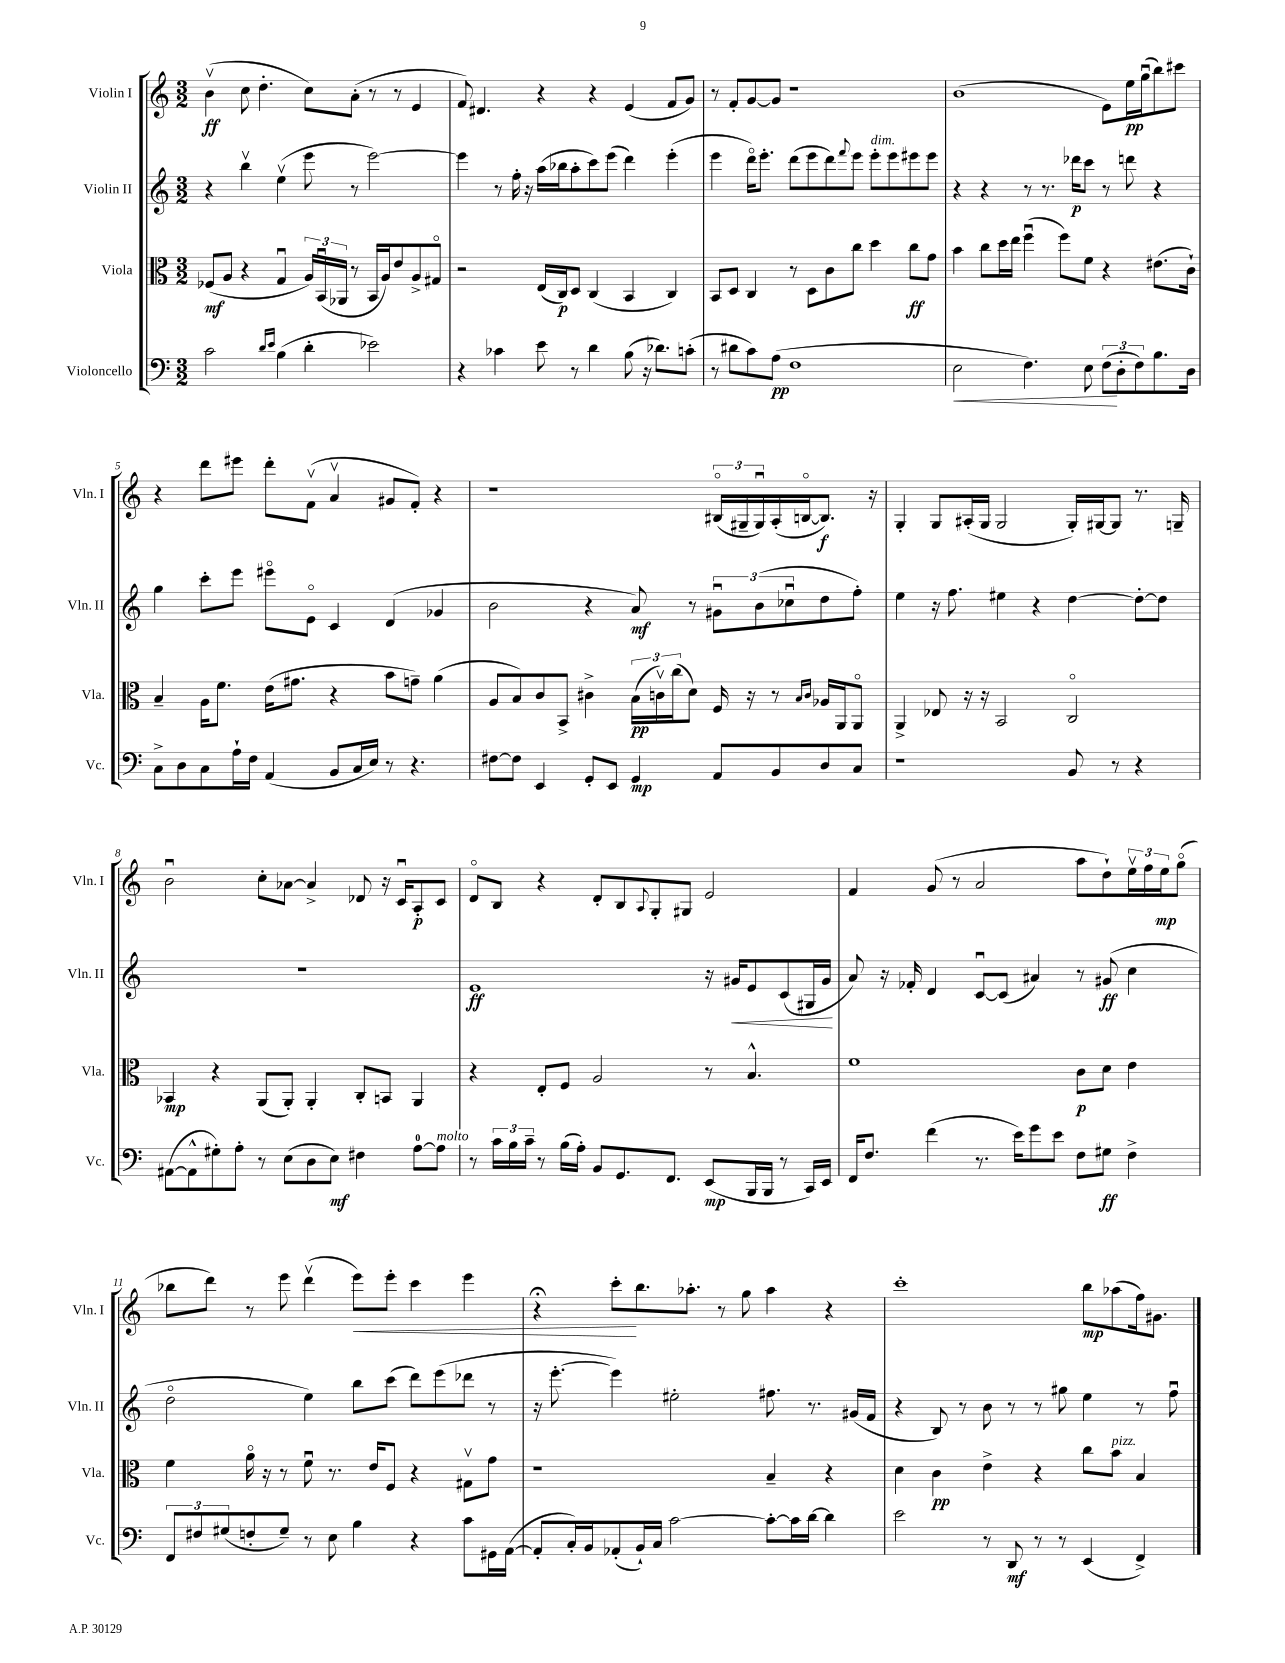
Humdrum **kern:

**kern	**dynam	**kern	**dynam	**kern	**dynam	**kern	**dynam
*part4	*part4	*part3	*part3	*part2	*part2	*part1	*part1
*staff4	*staff4	*staff3	*staff3	*staff2	*staff2	*staff1	*staff1
*I"Violoncello	*	*I"Viola	*	*I"Violin II	*	*I"Violin I	*
*I'Vc.	*	*I'Vla.	*	*I'Vln. II	*	*I'Vln. I	*
*clefF4	*	*clefC3	*	*clefG2	*	*clefG2	*
*k[]	*	*k[]	*	*k[]	*	*k[]	*
*M3/2	*	*M3/2	*	*M3/2	*	*M3/2	*
=1	=1	=1	=1	=1	=1	=1	=1
2c\	.	(8F-X/L	mf	4r	.	(4bv\	ff
.	.	8A/J	.	.	.	.	.
.	.	4r	.	4bbv\	.	8cc\	.
.	.	.	.	.	.	4.dd'\	.
16qqd/LL	.	.	.	.	.	.	.
16qqe/JJ	.	.	.	.	.	.	.
(4B\	.	4Gu/	.	(4eev\	.	.	.
4d'\	.	24A/LL)	.	8eee\	.	8cc\L)	.
.	.	(24BBu/	.	.	.	.	.
.	.	24AA-X/JJ	.	.	.	.	.
.	.	8r	.	8r	.	(8a'\J	.
2e-X\)	.	16BB/LL	.	[2eee\)	.	8r	.
.	.	16A/J)	.	.	.	.	.
.	.	8e/	.	.	.	8r	.
.	.	8A^/	.	.	.	4e/	.
.	.	8G#X/J	.	.	.	.	.
=2	=2	=2	=2	=2	=2	=2	=2
4r	.	2r	.	4eee\]	.	8f/)	.
.	.	.	.	.	.	4.d#X/	.
4c-X\	.	.	.	8r	.	.	.
.	.	.	.	16ff'\	.	.	.
.	.	.	.	16r	.	.	.
8e\	.	(16E/LL	.	(16aa\LL	.	4r	.
.	.	16C/J)	p	16bb-X\J	.	.	.
8r	.	8D/J	.	8aa'\	.	.	.
4d\	.	(4C/	.	8ccc\)	.	4r	.
.	.	.	.	(8eee\J	.	.	.
(8B\	.	4BB/	.	4ddd\)	.	(4e/	.
16r	.	.	.	.	.	.	.
8.d-X\L)	.	.	.	.	.	.	.
.	.	4C/)	.	(4eee'\	.	8f/L	.
(8cn'\J	.	.	.	.	.	8g/J)	.
=3	=3	=3	=3	=3	=3	=3	=3
8r	.	8BB/L	.	4eee\	.	8r	.
8d#X\L	.	8D/J	.	.	.	8f'/L	.
8c\)	.	4C/	.	16ddd\KL)	.	[8g/	.
.	.	.	.	8.eee'\J	.	.	.
(8A\J	pp	.	.	.	.	8g/J]	.
1F	.	8r	.	(8ddd\L	.	1r	.
.	.	8D\L	.	8eee\	.	.	.
.	.	8c\	.	8ddd\)	.	.	.
.	.	.	.	8qqfff/	.	.	.
.	.	8cc\J	.	8eee\J	.	.	.
!	!	!	!	!LO:TX:a:i:t=dim.	!	!	!
.	.	4dd\	.	8eee'\L	.	.	.
.	.	.	.	8eee\	.	.	.
.	.	8cc\L	ff	8eee#X\	.	.	.
.	.	8g\J	.	8eee#\J	.	.	.
=4	=4	=4	=4	=4	=4	=4	=4
!	!LO:HP:b	!	!	!	!	!	!
2E\	<	4b\	.	4r	.	(1b	.
.	.	8cc\L	.	4r	.	.	.
.	.	16dd\L	.	.	.	.	.
.	.	16ee\JJ	.	.	.	.	.
4.F\)	.	(4ffu\	.	8r	.	.	.
.	.	.	.	8.r	.	.	.
.	.	8ff\L)	.	.	.	.	.
.	.	.	.	16ddd-X\KL	p	.	.
8E\	.	8f\J	.	8ccc\J	.	.	.
(12F\L	.	4r	.	8r	.	8e\L)	.
12D'\	[	.	.	.	.	.	.
.	.	.	.	8dddn\	.	16ee\L	pp
12F\)	.	.	.	.	.	.	.
.	.	.	.	.	.	(16ggu\J	.
8.B\	.	(8.e#X\L	.	4r	.	8bb\)	.
.	.	.	.	.	.	8ccc#X\J	.
16D\Jk	.	16c`\Jk)	.	.	.	.	.
!!LO:LB:g=z
=5	=5	=5	=5	=5	=5	=5	=5
8C^\L	.	4B~/	.	4gg\	.	4r	.
8D\	.	.	.	.	.	.	.
8C\	.	16A\KL	.	8ccc'\L	.	8ddd\L	.
.	.	8.f\J	.	.	.	.	.
16A`\L	.	.	.	8eee\J	.	8eee#X\J	.
16F\JJ	.	.	.	.	.	.	.
(4AA/	.	(16e\KL	.	8eee#X\L	.	8ddd'\L	.
.	.	8.g#X\J	.	.	.	.	.
.	.	.	.	8e\J	.	(8fv\J	.
8BB/L	.	4r	.	4c/	.	4av/	.
16C/L	.	.	.	.	.	.	.
16E/JJ)	.	.	.	.	.	.	.
8r	.	8b\L	.	(4d/	.	8g#X/L	.
4.r	.	8gn~\J)	.	.	.	8f'/J)	.
.	.	(4a\	.	4g-X/	.	4r	.
=6	=6	=6	=6	=6	=6	=6	=6
[8F#X\L	.	8A/L	.	2b\	.	1r	.
8F#\J]	.	8B/)	.	.	.	.	.
4EE/	.	8c/	.	.	.	.	.
.	.	8BB^/J	.	.	.	.	.
8GG'/L	.	4c#X^\	.	4r	.	.	.
8EE/J	.	.	.	.	.	.	.
4GG/	mp	(24B\LL	pp	8a/)	mf	.	.
.	.	24cnv\)	.	.	.	.	.
.	.	(24cc\J	.	.	.	.	.
.	.	8d\J)	.	8r	.	.	.
8AA/L	.	16F/	.	12g#Xu\L	.	(24B#X/LL	.
.	.	.	.	.	.	24G#X~/	.
.	.	16r	.	.	.	.	.
.	.	.	.	(12b\	.	24G#u/)	.
8BB/	.	8r	.	.	.	(16A'/	.
.	.	.	.	12cc-Xu\	.	.	.
.	.	.	.	.	.	[16Bn/J	.
.	.	16qqB/LL	.	.	.	.	.
.	.	16qqc/JJ	.	.	.	.	.
8D/	.	16A-X/LL	.	8dd\	.	8.B/J])	f
.	.	16AA/J	.	.	.	.	.
8C/J	.	8AA/J	.	8ff'\J)	.	.	.
.	.	.	.	.	.	16r	.
=7	=7	=7	=7	=7	=7	=7	=7
1r	.	4AA^/	.	4ee\	.	4G'/	.
.	.	8E-X/	.	16r	.	8G/L	.
.	.	.	.	8.ff\	.	.	.
.	.	16r	.	.	.	(16A#X'/L	.
.	.	16r	.	.	.	16G/JJ	.
.	.	2BB/	.	4ee#X\	.	2G/	.
.	.	.	.	4r	.	.	.
8BB/	.	2C/	.	[4dd\	.	16G'/LL)	.
.	.	.	.	.	.	[16G#X/J	.
8r	.	.	.	.	.	8G#/J]	.
4r	.	.	.	8dd'\L_	.	8.r	.
.	.	.	.	8dd\J]	.	.	.
.	.	.	.	.	.	16Gn~/	.
!!LO:LB:g=z
=8	=8	=8	=8	=8	=8	=8	=8
([8AA#X\L	.	4BB-X/	mp	1.r	.	2bu\	.
8AA#^^\]	.	.	.	.	.	.	.
8G#X'\)	.	4r	.	.	.	.	.
8A'\J	.	.	.	.	.	.	.
8r	.	(8AA/L	.	.	.	8cc'\L	.
(8E\L	.	8AA'/J)	.	.	.	[8a-X\J	.
8D\	.	4AA'/	.	.	.	4a-^/]	.
8E\J)	mf	.	.	.	.	.	.
4F#X\	.	8C'/L	.	.	.	8d-X/	.
.	.	8BBn/J	.	.	.	16r	.
.	.	.	.	.	.	16cu/KL	.
[8A\L	.	4AA/	.	.	.	8A'/	p
!LO:TX:a:i:t=molto	!	!	!	!	!	!	!
8A\J]	.	.	.	.	.	8c/J	.
=9	=9	=9	=9	=9	=9	=9	=9
8r	.	4r	.	1e	ff	8d/L	.
24c\LL	.	.	.	.	.	8B/J	.
24B\	.	.	.	.	.	.	.
24c~\JJ	.	.	.	.	.	.	.
8r	.	8E'/L	.	.	.	4r	.
(16B\LL	.	8F/J	.	.	.	.	.
16A'\JJ)	.	.	.	.	.	.	.
8BB/L	.	2A/	.	.	.	8d'/L	.
8.GG/	.	.	.	.	.	8B/	.
.	.	.	.	.	.	8qqA/	.
.	.	.	.	.	.	8G'/	.
8.FF/J	.	.	.	.	.	.	.
.	.	.	.	.	.	8G#X/J	.
(8EE/L	mp	8r	.	16r	.	2e/	.
!	!	!	!	!	!LO:HP:b	!	!
.	.	.	.	16g#X/KL	<	.	.
16BBB/L	.	4.B^^/	.	8e/	.	.	.
16BBB/JJ	.	.	.	.	.	.	.
8r	.	.	.	(8c/	.	.	.
16CC/LL)	.	.	.	16G#X/L	.	.	.
16EE/JJ	.	.	.	16g#/JJ	.	.	.
.	.	.	.	.	[	.	.
=10	=10	=10	=10	=10	=10	=10	=10
16FF/KL	.	1f	.	8a/)	.	4f/	.
8.F/J	.	.	.	.	.	.	.
.	.	.	.	16r	.	.	.
.	.	.	.	16f-X'/	.	.	.
(4f\	.	.	.	4d/	.	(8g/	.
.	.	.	.	.	.	8r	.
8.r	.	.	.	[8cu/L	.	2a/	.
.	.	.	.	(8c/J]	.	.	.
16e\KL)	.	.	.	.	.	.	.
8g\	.	.	.	4a#X/)	.	.	.
8e\J	.	.	.	.	.	.	.
8F\L	.	8c\L	p	8r	.	8aa\L	.
8G#X\J	ff	8d\J	.	(8g#X/	ff	8dd`\)	.
4F^\	.	4e\	.	4cc\	.	24eev\L	.
.	.	.	.	.	.	24ff\	.
.	.	.	.	.	.	24ee\J	mp
.	.	.	.	.	.	(8gg\J	.
!!LO:LB:g=z
=11	=11	=11	=11	=11	=11	=11	=11
12FF/L	.	4f\	.	2dd\	.	8bb-X\L	.
12F#X/	.	.	.	.	.	.	.
.	.	.	.	.	.	8ddd\J)	.
(12G#X/	.	.	.	.	.	.	.
8Fn'/	.	16a\	.	.	.	8r	.
.	.	16r	.	.	.	.	.
8G#~/J)	.	8r	.	.	.	8eee\	.
8r	.	8fu\	.	4ee\)	.	(4dddv\	.
8E\	.	8.r	.	.	.	.	.
!	!	!	!	!	!	!	!LO:HP:b
4B\	.	.	.	8bb\L	.	8eee\L)	<
.	.	16e/KL	.	.	.	.	.
.	.	8F/J	.	(8ccc\J	.	8eee'\J	.
4r	.	4r	.	8ddd\L)	.	4ccc\	.
.	.	.	.	(8eee\	.	.	.
8c\L	.	8G#Xv\L	.	8ddd-X\J	.	4eee\	.
16GG#X\L	.	8g\J	.	8r	.	.	.
([16AA\JJ	.	.	.	.	.	.	.
=12	=12	=12	=12	=12	=12	=12	=12
8AA'/L]	.	1r	.	16r	.	4r;<	.
.	.	.	.	[8.eee'\	.	.	.
16C'/L)	.	.	.	.	.	.	.
16BB/J	.	.	.	.	.	.	.
(8AA-X'/	.	.	.	4eee\])	.	8ccc'\L	.
16BB`/L)	.	.	.	.	.	8.bb\	[
16C/JJ	.	.	.	.	.	.	.
[2c\	.	.	.	2ee#X'\	.	.	.
.	.	.	.	.	.	8.aa-X'\J	.
.	.	.	.	.	.	8r	.
.	.	.	.	.	.	8gg\	.
8c'\L_	.	4B~/	.	8.ff#X\	.	4aa-\	.
16c\L]	.	.	.	.	.	.	.
[16d\JJ	.	.	.	8.r	.	.	.
4d\]	.	4r	.	.	.	4r	.
.	.	.	.	(16g#X/LL	.	.	.
.	.	.	.	16f/JJ	.	.	.
=13	=13	=13	=13	=13	=13	=13	=13
2e\	.	4d\	.	4r	.	1ccc'	.
.	.	4c\	pp	8B/)	.	.	.
.	.	.	.	8r	.	.	.
8r	.	4e^\	.	8b\	.	.	.
8DD/	mf	.	.	8r	.	.	.
8r	.	4r	.	8r	.	.	.
8r	.	.	.	8gg#X\	.	.	.
(4EE/	.	8cc\L	.	4ee\	.	8bb\L	mp
!	!	!LO:TX:a:i:t=pizz.	!	!	!	!	!
.	.	8b\J	.	.	.	(8aa-X\	.
4FF^/)	.	4B/	.	8r	.	16ff\k)	.
.	.	.	.	.	.	8.g#X\J	.
.	.	.	.	8ffu\	.	.	.
==	==	==	==	==	==	==	==
*-	*-	*-	*-	*-	*-	*-	*-
